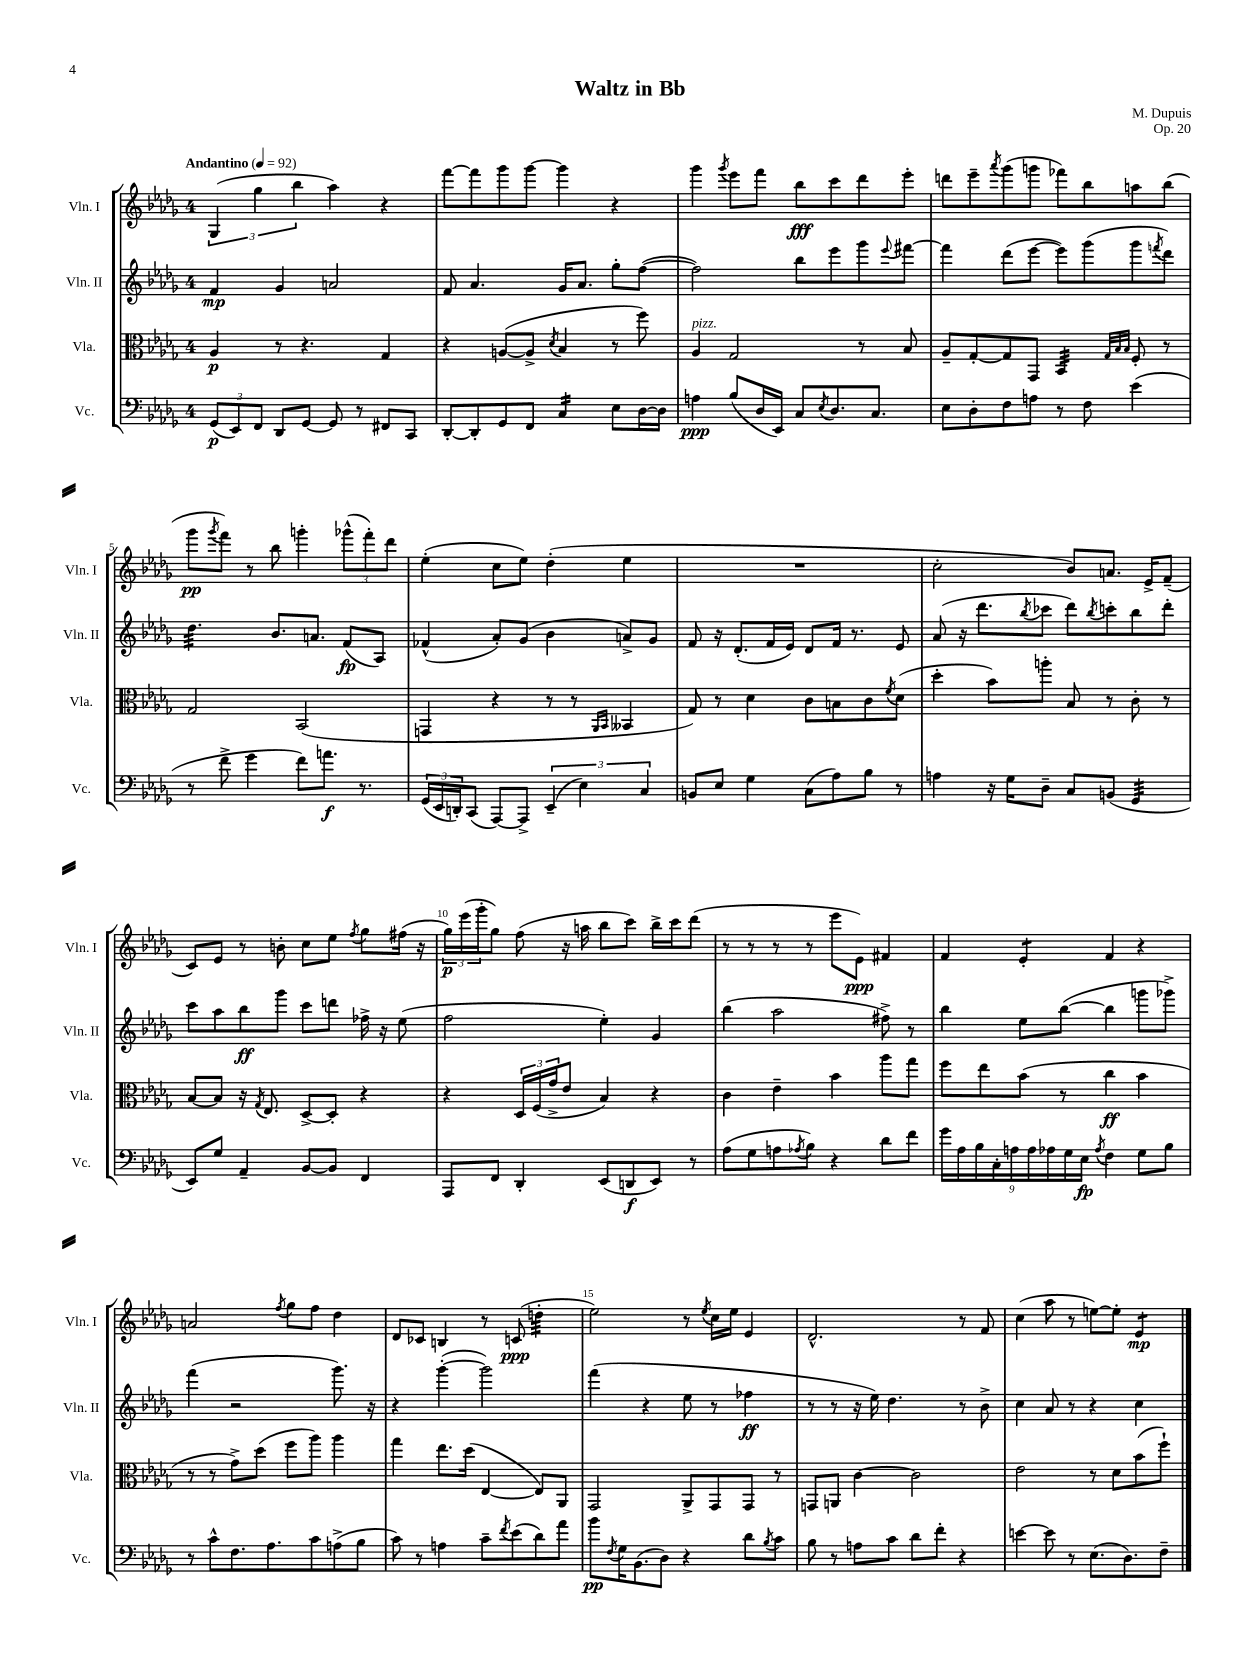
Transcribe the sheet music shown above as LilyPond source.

\header { title = "Waltz in Bb" composer = "M. Dupuis" opus = "Op. 20" }
<<
\new StaffGroup <<
\new Staff = "s0" \with { instrumentName = "Vln. I" shortInstrumentName = "Vln. I" } {
    \clef treble \key des \major \once \override Staff.TimeSignature.style = #'single-digit \time 4/4 \tempo "Andantino" 4 = 92
    \tuplet 3/2 { ges4( ges''4 bes''4 } aes''4) r4 |
    f'''8~ f'''8 ges'''8 ges'''8~ ges'''4 r4 |
    ges'''4 \acciaccatura { ges'''8 } ees'''8 f'''8 bes''8\fff c'''8 des'''8 ees'''8-. |
    d'''8 ees'''8-- \acciaccatura { aes'''8 } ges'''8( g'''8 fes'''8) bes''8 a''8 bes''8( |
    ges'''8\pp \acciaccatura { ges'''8 } f'''8) r8 bes''8 g'''4-. \tuplet 3/2 { ges'''8-^( f'''8-.) des'''8 } |
    ees''4-.( c''8 ees''8) des''4-.( ees''4 |
    R1 |
    c''2-. bes'8) a'8. ees'16-> f'8--( |
    c'8) ees'8 r8 b'8-. c''8 ees''8 \acciaccatura { f''8 } ges''8 fis''16( r16 |
    \tuplet 3/2 { ges''16\p) ees'''16( ges'''16-. } ges''8) f''8( r16 a''16 bes''8 c'''8) bes''16-> c'''16 des'''8( |
    r8 r8 r8 r8 ees'''8 ees'8\ppp) fis'4 |
    f'4 ees'4:8-. f'4 r4 |
    a'2 \acciaccatura { f''8 } ges''8 f''8 des''4 |
    des'8 ces'8 b4 r8 c'8\ppp( d''4:32-. |
    ees''2) r8 \acciaccatura { ees''8 } c''16 ees''16 ees'4 |
    des'2.-^ r8 f'8 |
    c''4( aes''8 r8 e''8~) e''8-. ees'4:8\mp \bar "|." |
}
\new Staff = "s1" \with { instrumentName = "Vln. II" shortInstrumentName = "Vln. II" } {
    \clef treble \key des \major \once \override Staff.TimeSignature.style = #'single-digit \time 4/4
    f'4\mp ges'4 a'2 |
    f'8 aes'4. ges'16 aes'8. ges''8-. f''8~( |
    f''2) bes''8 ees'''8 ges'''8 \appoggiatura { ees'''8 } fis'''8~ |
    fis'''4 des'''8( ees'''8~ ees'''8) ges'''8( ges'''8 \acciaccatura { f'''8 } des'''8) |
    des''4.:32 bes'8. a'8. f'8\fp( aes8) |
    fes'4-^( aes'8-.) ges'8( bes'4 a'8->) ges'8 |
    f'8 r16 des'8.-.( f'16 ees'16) des'8 f'16 r8. ees'8 |
    aes'8( r16 des'''8. \acciaccatura { bes''8 } ces'''8 des'''8) \acciaccatura { bes''8 } c'''8-. bes''8 des'''8-. |
    c'''8 aes''8 bes''8\ff ges'''8 c'''8 d'''8 fes''16-> r16 ees''8( |
    f''2 ees''4-.) ges'4 |
    bes''4( aes''2 fis''8->) r8 |
    bes''4 ees''8 bes''8~( bes''4 g'''8 ges'''8->) |
    f'''4( r2 ges'''8.) r16 |
    r4 ges'''4~-.( ges'''2) |
    f'''4( r4 ees''8 r8 fes''4\ff |
    r8 r8 r16 ees''16) des''4. r8 bes'8-> |
    c''4 aes'8 r8 r4 c''4 \bar "|." |
}
\new Staff = "s2" \with { instrumentName = "Vla." shortInstrumentName = "Vla." } {
    \clef alto \key des \major \once \override Staff.TimeSignature.style = #'single-digit \time 4/4
    aes4\p r8 r4. ges4 |
    r4 a8~( a8-> \acciaccatura { des'8 } bes4 r8 f''8) |
    aes4^\markup { \italic "pizz." } ges2 r8 bes8 |
    aes8-- ges8~-. ges8 ges,8 bes,4:32 \grace { ges32 bes32 bes32 } f8-. r8 |
    ges2 bes,2( |
    g,4 r4 r8 r8 \grace { aes,16 bes,16 } beses,4 |
    ges8) r8 des'4 c'8 b8 c'8 \acciaccatura { f'8 } des'8( |
    des''4-. bes'8) a''8-. bes8 r8 c'8-. r8 |
    bes8~ bes8 r16 \acciaccatura { ges8 } ees8. des8~-> des8-. r4 |
    r4 \tuplet 3/2 { des16 f16( ges'16-> } ees'8 bes4) r4 |
    c'4 ees'4-- bes'4 aes''8 ges''8 |
    f''8 ees''8 bes'8( r8 c''4\ff bes'4 |
    r8 r8 ges'8->) des''8( f''8 aes''8) aes''4 |
    ges''4 ees''8. des''16( ees4~ ees8) aes,8 |
    ges,2 aes,8-> ges,8 ges,8 r8 |
    g,8 a,8 c'4~ c'2 |
    ees'2 r8 des'8 bes'8( f''8-!) \bar "|." |
}
\new Staff = "s3" \with { instrumentName = "Vc." shortInstrumentName = "Vc." } {
    \clef bass \key des \major \once \override Staff.TimeSignature.style = #'single-digit \time 4/4
    \tuplet 3/2 { ges,8\p( ees,8) f,8 } des,8 ges,8~ ges,8 r8 fis,8 c,8 |
    des,8~-. des,8-. ges,8 f,8 c4:16 ees8 des16~ des16 |
    a4\ppp bes8( des16 ees,16) c8 \acciaccatura { ees8 } des8. c8. |
    ees8 des8-. f8 a8 r8 f8 ees'4( |
    r8 f'8-> ges'4 f'8) a'8.\f r8. |
    \tuplet 3/2 { ges,16( ees,16 d,16-.) } c,8( aes,,8~) aes,,8-> \tuplet 3/2 { ees,4--( ees4) c4 } |
    b,8 ees8 ges4 c8( aes8) bes8 r8 |
    a4 r16 ges16 des8-- c8 b,8( ges,4:32 |
    ees,8) ges8 aes,4-- bes,8~ bes,8 f,4 |
    aes,,8 f,8 des,4-. ees,8( d,8\f ees,8) r8 |
    aes8( ges8 a8 \acciaccatura { aes8 } bes8) r4 des'8 f'8 |
    \tuplet 9/8 { ges'16 aes16 bes16 c16-. a16 a16 aes16 ges16 ees16\fp } \acciaccatura { aes8 } f4 ges8 bes8 |
    r8 c'8-^ f8. aes8. c'8 a8->( bes8 |
    c'8) r8 a4 c'8-- \acciaccatura { f'8 } ees'8( des'8) aes'8 |
    bes'8\pp \acciaccatura { f8 } ges16 bes,8.( des8) r4 des'8 \acciaccatura { bes8 } c'8 |
    bes8 r8 a8 c'8 des'8 f'8-. r4 |
    e'4~ e'8 r8 ees8.( des8.) f8-- \bar "|." |
}
>>
>>
\layout { \context { \Score \override BarNumber.break-visibility = ##(#f #t #t) barNumberVisibility = #(every-nth-bar-number-visible 5) } }
